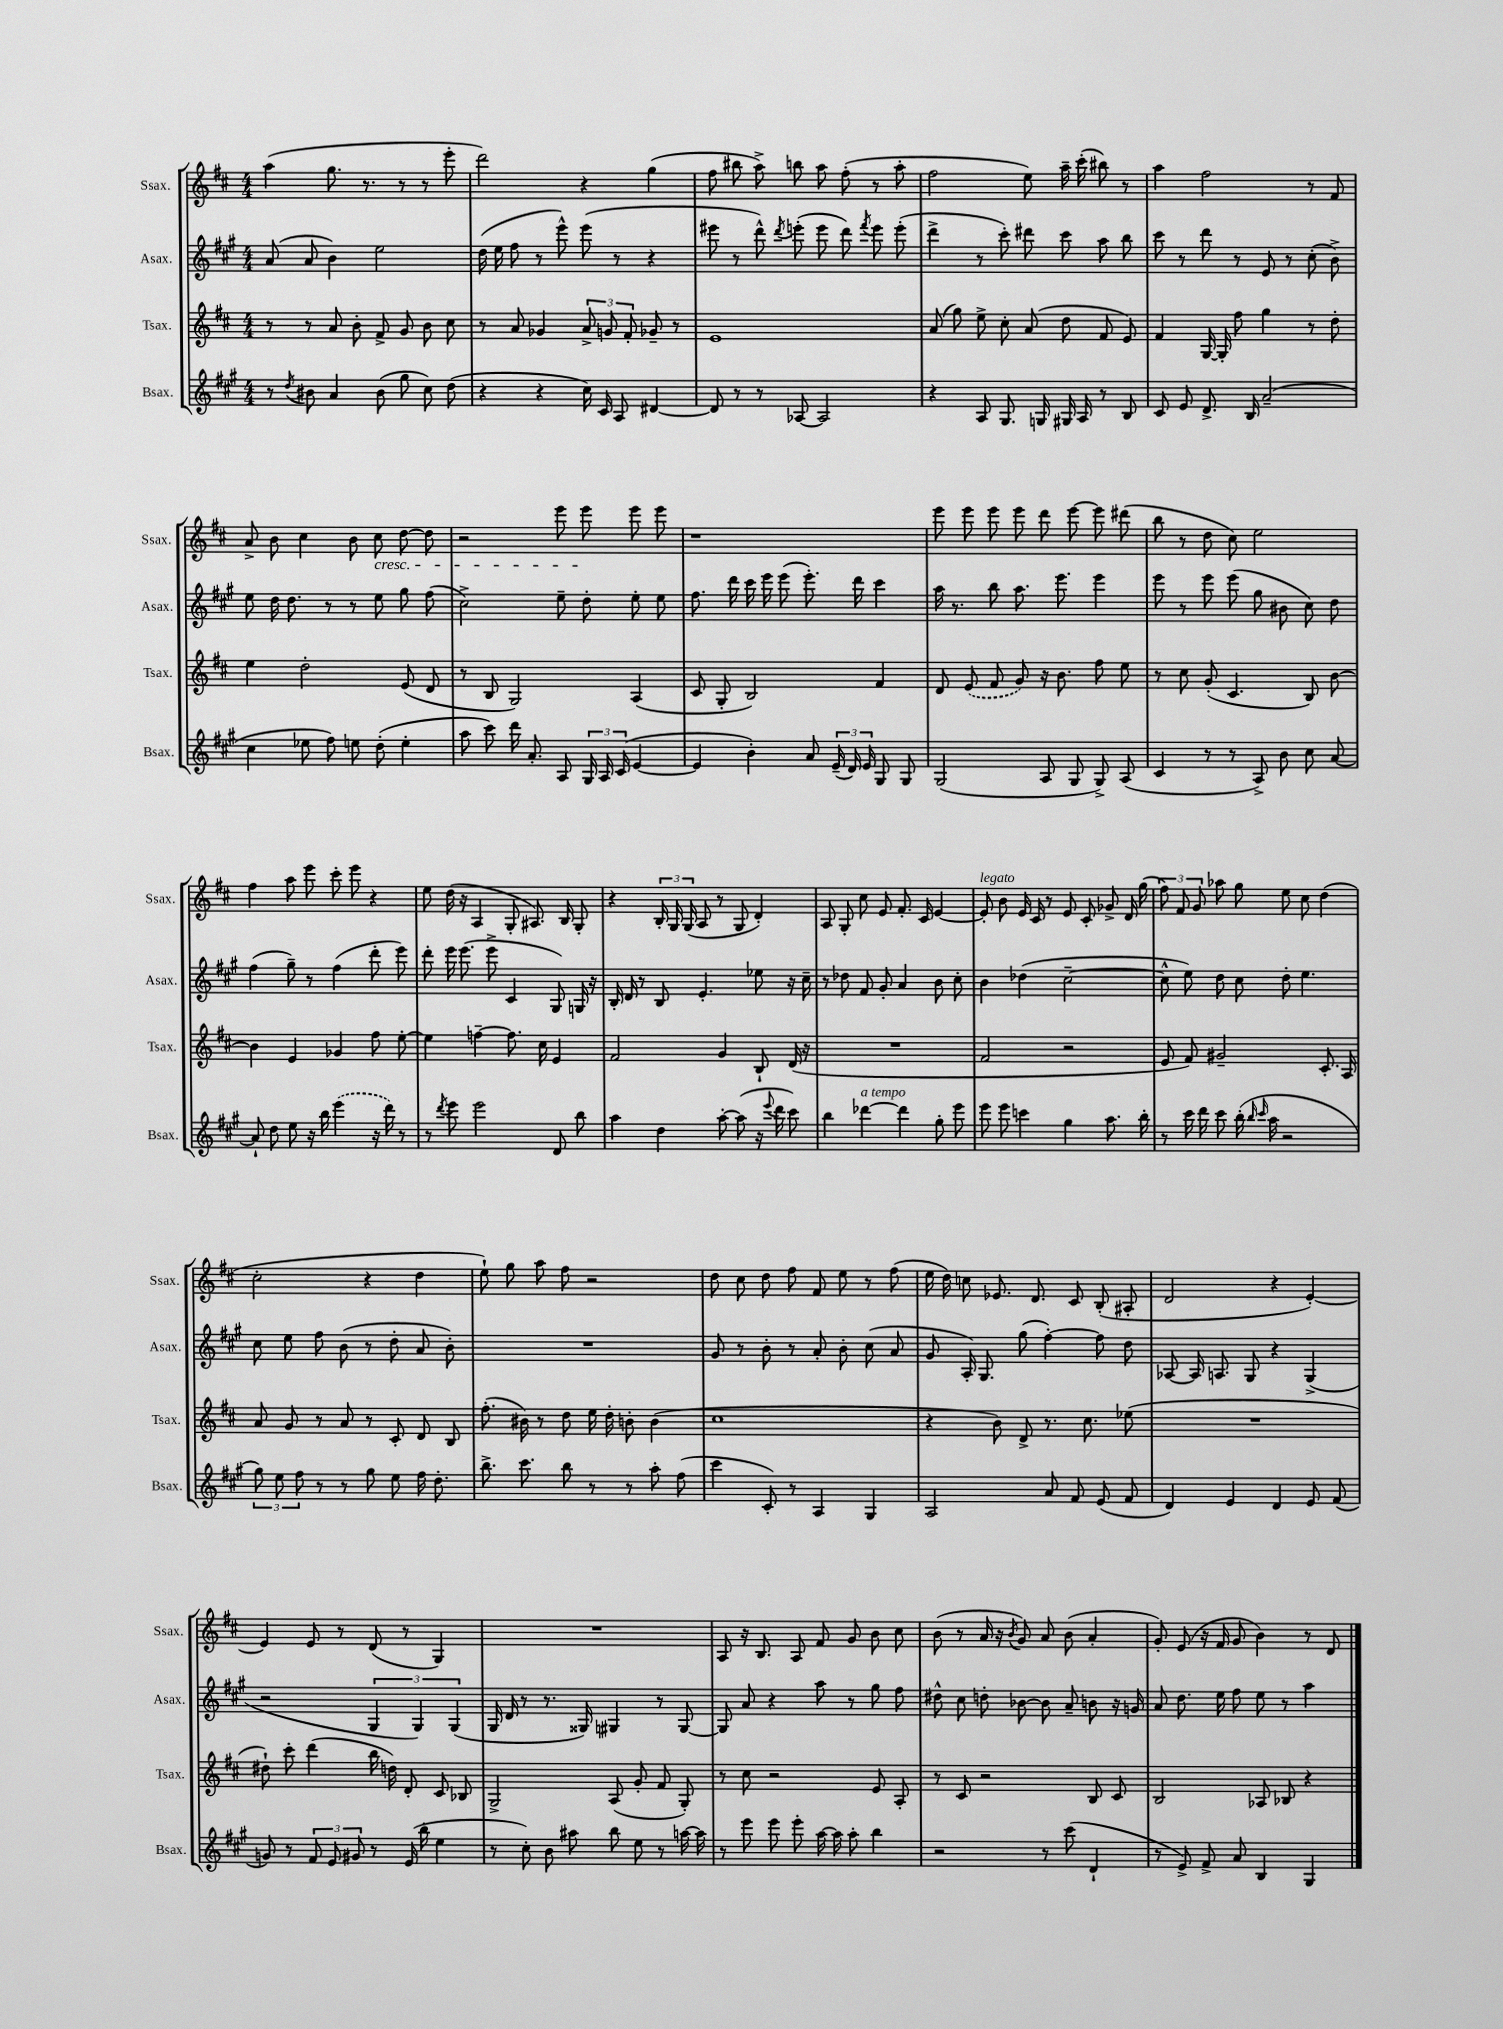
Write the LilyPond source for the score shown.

<<
\new StaffGroup <<
\new Staff = "s0" \with { instrumentName = "Ssax." shortInstrumentName = "Ssax." } {
    \clef treble \key d \major \numericTimeSignature \time 4/4
    \autoBeamOff a''4( g''8. r8. r8 r8 e'''8-. |
    d'''2) r4 g''4( |
    fis''8 bis''8 a''8->) b''8 a''8 fis''8-.( r8 a''8-. |
    fis''2 e''8) a''16-- cis'''16-.( bis''8) r8 |
    a''4 fis''2 r8 fis'8 |
    a'8-> b'8 cis''4 b'8 cis''8\cresc d''8~ d''8 |
    r2 e'''8 e'''8\! e'''8 e'''8 |
    r1 |
    e'''8 e'''8 e'''8 e'''8 d'''8 e'''8~ e'''8 dis'''8( |
    b''8 r8 d''8 cis''8) e''2 |
    fis''4 a''8 e'''8 cis'''8-. e'''8 r4 |
    e''8 d''16( r16 a4 g8-. ais8.) b16 g8-. |
    r4 \tuplet 3/2 { b16-. g16 g16( } a8 r8 g8 d'4-.) |
    a8 g8-. cis''8 e'8 fis'8.-. cis'16 e'4~ |
    e'8-.^\markup { \italic "legato" } b'8 e'16 cis'16 r8 e'8 cis'8-. ges'8-> d'16 g''16( |
    \tuplet 3/2 { fis''8) fis'8 g'8 } aes''8 g''8 e''8 cis''8 d''4( |
    cis''2-. r4 d''4 |
    e''8-!) g''8 a''8 fis''8 r2 |
    d''8 cis''8 d''8 fis''8 fis'8 e''8 r8 fis''8( |
    e''16 d''16) c''8 ees'8. d'8. cis'8 b8-.( ais8-. |
    d'2 r4 e'4~-.) |
    e'4 e'8 r8 d'8( r8 g4) |
    R1 |
    a8 r16 b8. a8 fis'8 g'8 b'8 cis''8 |
    b'8( r8 a'16 r16 \acciaccatura { b'8 } g'8) a'8 b'8( a'4-. |
    g'8-.) e'8( r16 fis'16 g'8 b'4) r8 d'8 \bar "|." |
}
\new Staff = "s1" \with { instrumentName = "Asax." shortInstrumentName = "Asax." } {
    \clef treble \key a \major \numericTimeSignature \time 4/4
    \autoBeamOff a'8( a'8 b'4) e''2 |
    d''16( e''16 fis''8 r8 e'''8-^) e'''8( r8 r4 |
    eis'''8 r8 d'''8-^) \acciaccatura { d'''8 } e'''8-.( e'''8 d'''8) \acciaccatura { fis'''8 } e'''8 e'''8-.( |
    d'''4-> r8 cis'''8-.) dis'''8 cis'''8 a''8 b''8 |
    cis'''8 r8 d'''8 r8 e'8 r8 cis''8-.( b'8->) |
    e''8 d''16 d''8. r8 r8 e''8 gis''8 fis''8( |
    cis''2->) e''8-- d''8-. e''8-. e''8 |
    fis''8. d'''16 cis'''16 e'''16 e'''8( e'''8.-.) d'''16 cis'''4 |
    a''16 r8. b''8 a''8. e'''8. e'''4 |
    e'''8 r8 e'''8 e'''8( gis''8 bis'8 cis''8) d''8 |
    fis''4( gis''8--) r8 fis''4( d'''8-. e'''8) |
    d'''8-. e'''16 e'''8.( e'''8-> cis'4 gis8) g16 r16 |
    b16-. d'16 r8 b8 e'4.-. ees''8 r16 cis''16-- |
    r8 des''8 fis'8 gis'8-. a'4 b'8 cis''8-. |
    b'4 des''4( cis''2~-- |
    cis''8-^ e''8) d''8 cis''8 d''8-. e''4. |
    cis''8 e''8 fis''8 b'8( r8 d''8-. a'8 b'8-.) |
    R1 |
    gis'8 r8 b'8-. r8 a'8-. b'8-. cis''8( a'8 |
    gis'8 a16-.) gis8. gis''8( fis''4~-.) fis''8 d''8 |
    aes8~ aes16 a8. gis8 r4 gis4->( |
    r2 \tuplet 3/2 { gis4 gis4) gis4( } |
    gis16 d'16 r8 r8. gisis16) gis4 r8 gis8~ |
    gis8 a'8 r4 a''8 r8 gis''8 fis''8 |
    dis''8-^ cis''8 d''8-. bes'8~ bes'8 a'8-- b'8 r16 g'16 |
    a'8 d''8. e''16 fis''8 e''8 r8 a''4 \bar "|." |
}
\new Staff = "s2" \with { instrumentName = "Tsax." shortInstrumentName = "Tsax." } {
    \clef treble \key d \major \numericTimeSignature \time 4/4
    \autoBeamOff r8 r8 a'8 b'8-. fis'8-> g'8 b'8 cis''8 |
    r8 a'8 ges'4 \tuplet 3/2 { a'8-> g'8 fis'8-. } ges'8-- r8 |
    e'1 |
    a'8( g''8) e''8-> cis''8-. a'8( d''8 fis'8 e'8) |
    fis'4 g16~ g16-. fis''8 g''4 r8 d''8-. |
    e''4 d''2-. e'8( d'8 |
    r8 b8 g2) a4( |
    cis'8 g8-. b2) fis'4 |
    d'8 \once \slurDashed e'8( fis'8 g'8) r16 b'8. fis''8 e''8 |
    r8 cis''8 g'8-.( cis'4. b8) b'8~ |
    b'4 e'4 ges'4 fis''8 e''8~-. |
    e''4 f''4~-- f''8. cis''16 e'4 |
    fis'2 g'4 b8-! d'16( r16 |
    R1 |
    fis'2 r2 |
    e'8 fis'8) gis'2-- cis'8.-. a16 |
    a'8 g'8 r8 a'8 r8 cis'8-. d'8 b8 |
    fis''8.-.( bis'16) r8 d''8 e''16 d''16-. b'8-. b'4( |
    cis''1 |
    r4 b'8) d'8-> r8. cis''8. ees''8( |
    R1 |
    dis''8-!) cis'''8-. d'''4( b''16 d''16) d'8-. cis'8 bes8 |
    g2-> a8( g'8-. fis'8 g8-.) |
    r8 cis''8 r2 e'8 a8-. |
    r8 cis'8 r2 b8 cis'8 |
    b2 aes8 bes8 r4 \bar "|." |
}
\new Staff = "s3" \with { instrumentName = "Bsax." shortInstrumentName = "Bsax." } {
    \clef treble \key a \major \numericTimeSignature \time 4/4
    \autoBeamOff r8 \acciaccatura { d''8 } bis'8 a'4 bis'8( gis''8 cis''8) d''8( |
    r4 r4 cis''16) cis'16 a8 dis'4~ |
    dis'8 r8 r8 aes8~ aes2 |
    r4 a8 gis8. g16 gis16 a16 r8 b8 |
    cis'8 e'8 d'8.-> b16 a'2--( |
    cis''4 ees''8 fis''8) e''8 d''8-.( e''4-. |
    a''8 cis'''8) d'''16 a'8.-. a8 \tuplet 3/2 { gis16 a16 cis'16( } e'4~ |
    e'4 b'4-.) a'8 \tuplet 3/2 { e'16--( d'16) e'16 } gis8 gis8 |
    gis2( a8 gis8 gis8->) a8( |
    cis'4 r8 r8 a8->) b'8 cis''8 a'8~ |
    a'8-! d''8 e''8 r16 b''16 \once \slurDashed e'''4( r16 d'''16) r8 |
    r8 \acciaccatura { d'''8 } e'''8 e'''2 d'8 b''8 |
    a''4 d''4 a''8~-. a''8( r16 \appoggiatura { e'''8 } d'''16 cis'''8) |
    b''4 des'''4~^\markup { \italic "a tempo" } des'''4 gis''8-. e'''8 |
    e'''8 e'''8 c'''4 gis''4 a''8. b''16-. |
    r8 cis'''16 d'''16 cis'''8 b''16-.( \grace { b''16 cis'''16 } a''16 r2 |
    \tuplet 3/2 { gis''8) e''8 fis''8 } r8 r8 gis''8 e''8 fis''16 d''8.-. |
    b''8.-> cis'''8. b''8 r8 r8 a''8-. fis''8( |
    cis'''4 cis'8-.) r8 a4 gis4 |
    a2 a'8 fis'8 e'8( fis'8 |
    d'4) e'4 d'4 e'8 fis'8( |
    g'8) r8 \tuplet 3/2 { fis'8 e'8 gis'8 } r8 e'16( b''16-. e''4 |
    r8 cis''8-.) b'8 ais''8 b''8 e''8 r8 a''16~ a''16 |
    r8 e'''8 e'''8 e'''8-. a''16~ a''16 a''8-. b''4 |
    r2 r8 cis'''8( d'4-! |
    r8 e'8->) fis'8-> a'8 b4 gis4 \bar "|." |
}
>>
>>
\layout { \context { \Score \remove "Bar_number_engraver" } }
